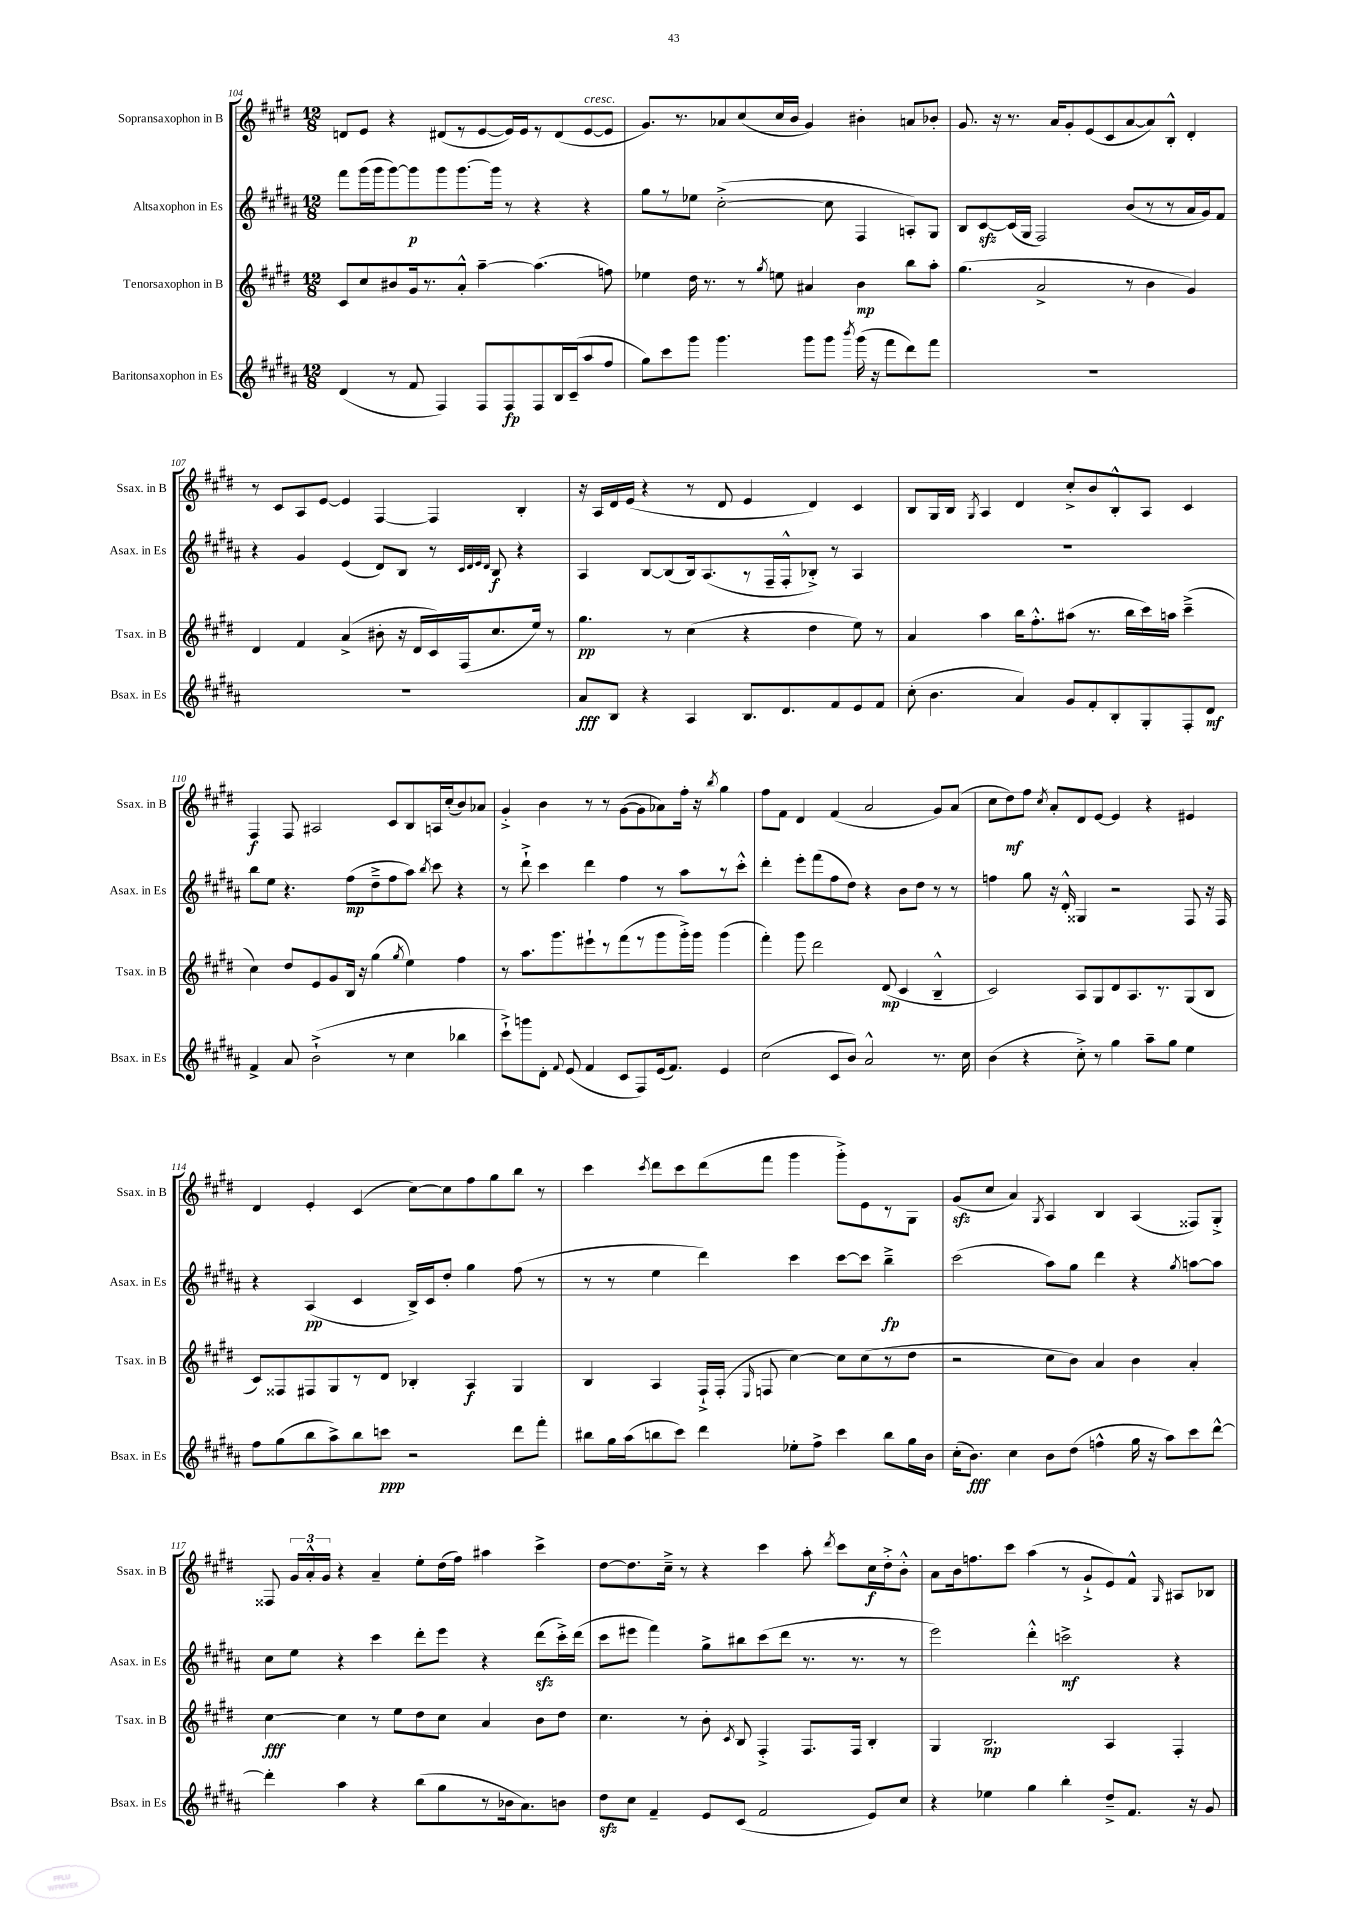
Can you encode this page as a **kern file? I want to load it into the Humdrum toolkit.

**kern	**kern	**kern	**kern
*staff4	*staff3	*staff2	*staff1
*clefG2	*clefG2	*clefG2	*clefG2
*k[f#c#g#d#a#]	*k[f#c#g#d#]	*k[f#c#g#d#a#]	*k[f#c#g#d#]
*M12/8	*M12/8	*M12/8	*M12/8
(4d#/	8c#/L	8fff#\L	8d/L
.	8cc#/	(16ggg#\L	8e/J
.	.	16ggg#\J	.
8r	8b#/	[8ggg#\)	4r
8f#/	16g#/k	8ggg#\]	.
.	8.r	.	.
4F#/)	.	8ggg#\	(8d#/L
.	8a'^^/J	[8.ggg#\	8r
8F#/L	[4aa~\	.	[8e/
.	.	16ggg#\]Jk	.
8F#/	.	8r	16e/]L)
.	.	.	16e/J
8F#/	(4.aa\]	4r	8r
16B/L	.	.	(8d#/
(16c#~/J	.	.	.
8aa#/	.	4r	[8e/
8ff#/J	8ff\)	.	8e/]J
=	=	=	=
8gg#\L)	4ee-\	8gg#\L	8.g#/L)
8ccc#\	.	8r	.
.	.	.	8.r
8ggg#\J	16dd#\	8ee-\J	.
.	8.r	.	.
4.ggg#\	.	([2cc#'^\	8a-/
.	8r	.	(8cc#/
.	8qgg#/	.	.
.	8ee\	.	16cc#/L
.	.	.	16b/JJ
8ggg#\L	4a#/	.	4g#/)
8ggg#\J	.	8cc#\]	.
8qbbb/	.	.	.
(16ggg#\	4b\	4F#/	4b#'\
16r	.	.	.
8fff#\L	.	.	.
8ddd#\)	8bb\L	8A'/L)	8a/L
8fff#\J	8aa'\J	8G#/J	8b-'/J
=	=	=	=
1.r	(4.gg#\	8B/L	8.g#/
.	.	[8c#/	.
.	.	.	16r
.	.	(16c#/]L	8.r
.	.	16G#/JJ	.
.	2a^/	2F#/)	.
.	.	.	16a/LK
.	.	.	8g#'/
.	.	.	(8e/
.	.	.	8c#/
.	8r	(8b/L	[8a/
.	4b\	8r	8a/])
.	.	8r	8B'^^/J
.	4g#/)	16a#/L	4d#'/
.	.	16g#/J)	.
.	.	8f#/J	.
=	=	=	=
1.r	4d#/	4r	8r
.	.	.	8c#/L
.	4f#/	4g#/	8A/
.	.	.	[8e/J
.	(4a^/	(4e/	4e/]
.	8b#'\	8d#/L)	[4F#/
.	16r	8B/J	.
.	16d#/LL	.	.
.	16c#/)	8r	4F#/]
.	(16F#/J	.	.
.	.	32qqc#/LLL	.
.	.	32qqd#/	.
.	.	32qqe/	.
.	.	32qqd#/JJJ	.
.	8.cc#/	8B/	.
.	.	4r	4B'/
.	16ee/Jk)	.	.
.	8r	.	.
=	=	=	=
8a#/L	4.gg#\	4A#/	16r
.	.	.	16A/LL
8B/J	.	.	16d#/
.	.	.	(16e/JJ
4r	.	[8B/L	4r
.	8r	(8B/]	.
4A#/	(4cc#\	16B/k)	8r
.	.	(8.A#/	.
.	.	.	8d#/
8.B/L	4r	8r	4e/
.	.	16F#~/L	.
8.d#/	.	16F#'^^/J	.
.	4dd#\	8B-'^/J)	4d#/)
8f#/	.	8r	.
8e/	8ee\)	4A#/	4c#/
8f#/J	8r	.	.
=	=	=	=
(8cc#'\	4a/	1.r	8B/L
4.b\	.	.	16G#/L
.	.	.	16B/JJ
.	.	.	8qG#/
.	4aa\	.	4A/
4a#/)	16bb\LK	.	4d#/
.	8.ff#'^^\	.	.
8g#/L	(8aa#\J	.	8cc#'^/L
8f#'/	8.r	.	8b/
8B'/	.	.	8B'^^/
.	16bb\LL	.	.
8G#'/	16ccc#\)	.	8A/J
.	16aa\JJ	.	.
8F#'/	(4ccc#~^\	.	4c#/
8d#/J	.	.	.
=	=	=	=
4f#^/	4cc#\)	8bb\L	4F#/
.	.	8ee\J	.
8a#/	8dd#/L	4.r	8F#/
(2b`^\	8e/	.	2A#/
.	8g#/	.	.
.	16B/Jk	(8ff#\L	.
.	16r	.	.
.	(4gg#\	8dd#~^\	.
8r	.	8ff#\	8c#/L
.	8qgg#/	.	.
4cc#\	4ee\)	8aa#\J)	8B/
.	.	8qbb/	.
.	.	8ccc#\	16A/L
.	.	.	(16cc#'/J
4bb-\	4ff#\	4r	8b/)
.	.	.	8a-/J
=	=	=	=
8ccc#`^\L)	8r	8r	4g#'^/
8ggg\	8.aa\L	8ddd#`^\	.
8d#'\J	.	4ccc#\	4b\
.	8.ggg#\	.	.
8qqf#/	.	.	.
(8e/	.	.	.
4f#/	8eee#`\	4ddd#\	8r
.	8r	.	8r
8c#/L	(8fff#\	4ff#\	([8g#\L
8F#/)	8r	.	8g#\]
(16e/k	8ggg#\	8r	8a-\)
8.f#/J)	.	.	.
.	16ggg#'^\L)	8aa#\L	16ff#'\Jk
.	16ggg#\JJ	.	16r
.	.	.	8qbb/
4e/	(4ggg#\	8r	4gg#\
.	.	8ccc#'^^\J	.
=	=	=	=
(2cc#\	4fff#'\)	4ddd#'\	8ff#\L
.	.	.	8f#\J
.	8ggg#\	8eee'\L	4d#/
.	2ddd#\	(8fff#\	.
8c#/L	.	8ff#\	(4f#/
8b/J)	.	8dd#\J)	.
2a#^^/	.	4r	2a/
.	(8d#/	.	.
.	4c#/	8b\L	.
.	.	8dd#\J	.
8.r	4B~^^/	8r	8g#/L)
.	.	8r	(8a/J
16cc#\	.	.	.
=	=	=	=
(4b\	2c#/)	4ff\	8cc#\L
.	.	.	8dd#\)
4r	.	8gg#\	8ff#\J
.	.	.	8qcc#/
.	.	16r	8a'/L
.	.	16d#'^^/	.
8cc#'^\)	8A/L	4G##/	8d#/
8r	8G#/	.	[8e/J
4gg#\	8d#/	2r	4e/]
.	8.A/	.	.
8aa#~\L	.	.	4r
.	8.r	.	.
8gg#\J	.	.	.
4ee\	(8G#/	8F#/	4e#/
.	8B/J	16r	.
.	.	16F#/	.
=	=	=	=
8ff#\L	8c#/L)	4r	4d#/
(8gg#\	8F##/	.	.
8bb\	8F#/	(4A#/	4e'/
8aa#^\)	8G#/	.	.
8bb\	8r	4c#/	(4c#/
8ccc\J	8d#/J	.	.
2r	4B-'/	16B^/LL)	[8cc#\L)
.	.	16c#/J	.
.	.	8dd#'/J	8cc#\]
.	4A/	4gg#\	8ff#\
.	.	.	8gg#\
8ddd#\L	4G#/	(8ff#\	8bb\J
8fff#'\J	.	8r	8r
=	=	=	=
8bb#\L	4B/	8r	4ccc#\
16gg#\L	.	8r	.
(16aa#\J	.	.	.
.	.	.	8qccc#/
8bb\	4A/	4ee\	8ddd#\L
8ccc#\J)	.	.	8ccc#\
4ddd#\	16F#`^/LL	4ddd#\)	(8ddd#\
.	(16F#'/JJ	.	.
.	16qqE/	.	.
.	8F/	.	8fff#\J
8ee-'\L	[4cc#\)	4ccc#\	4ggg#\
8ff#^\J	.	.	.
4ccc#\	8cc#\]L	[8ccc#\L	8ggg#'^\L)
.	(8cc#\	8ccc#\]J	8e\
8bb\L	8r	4bb~^\	8r
16gg#\L	8dd#\J	.	8G#\J
16b\JJ	.	.	.
=	=	=	=
(16cc#'\LK	2r	(2ccc#\	(8g#/L
8.b\J)	.	.	.
.	.	.	8cc#/J
4cc#\	.	.	4a/)
.	.	.	8qG#/
8b\L	8cc#\L	8aa#\L)	4A/
(8dd#\J	8b\J)	8gg#\J	.
4ff^^\	4a/	4ddd#\	4B/
16gg#\	4b\	4r	(4A/
16r	.	.	.
8aa#\L)	.	.	.
.	.	8qgg#/	.
8ccc#\	4a'/	[8aa\L	8F##/L)
[8ddd#^^\J	.	8aa\]J	8G#'^/J
=	=	=	=
4ddd#'\]	[4cc#\	8cc#\L	8F##/
.	.	8ee\J	24g#/LL
.	.	.	24a'^^/
.	.	.	24g#/JJ
4aa#\	4cc#\]	4r	4r
4r	8r	4ccc#\	4a~/
.	8ee\L	.	.
(8bb\L	8dd#\	8ddd#'\L	8ee'\L
8gg#\	8cc#\J	8eee\J	(16dd#\L
.	.	.	16ff#\JJ)
8r	4a/	4r	4aa#\
16b-\k	.	.	.
8.a#\)	.	.	.
.	8b\L	(8ddd#\L	4ccc#^\
8b\J	8dd#\J	16ccc#'^\L)	.
.	.	(16ddd#\JJ	.
=	=	=	=
8dd#\L	4.cc#\	8ccc#\L	[8dd#\L
8cc#\J	.	8eee#\J	8.dd#\]
4f#~/	.	4fff#\)	.
.	.	.	16cc#~^\Jk
.	8r	.	8r
8e/L	8b'\	8gg#^\L	4r
.	8qc#/	.	.
(8c#/J	8B/	8bb#\	.
2f#/	4F#'^/	(8ccc#\	4ccc#\
.	.	8ddd#\J	.
.	8.F#/L	8.r	8aa'\
.	.	.	8qddd#/
.	.	.	8ccc#\L
.	16F#/Jk	8.r	.
8e/L)	4B'/	.	16cc#\L
.	.	.	16dd#'^\J
8cc#/J	.	8r	8b'^^\J
=	=	=	=
4r	4G#/	2eee\)	8a\L
.	.	.	16b\k
.	.	.	8.ff\
4ee-\	2.B/	.	.
.	.	.	8ccc#\J
4gg#\	.	4ddd#'^^\	(4aa\
4bb'\	.	2ccc^\	8r
.	.	.	8g#`^/L
8dd#~^/L	4A/	.	8e/)
8.f#/J	.	.	8f#^^/J
.	.	.	16qqG#/
.	4F#'/	4r	8A#/L
16r	.	.	.
8g#/	.	.	8B-/J
==	==	==	==
*-	*-	*-	*-
